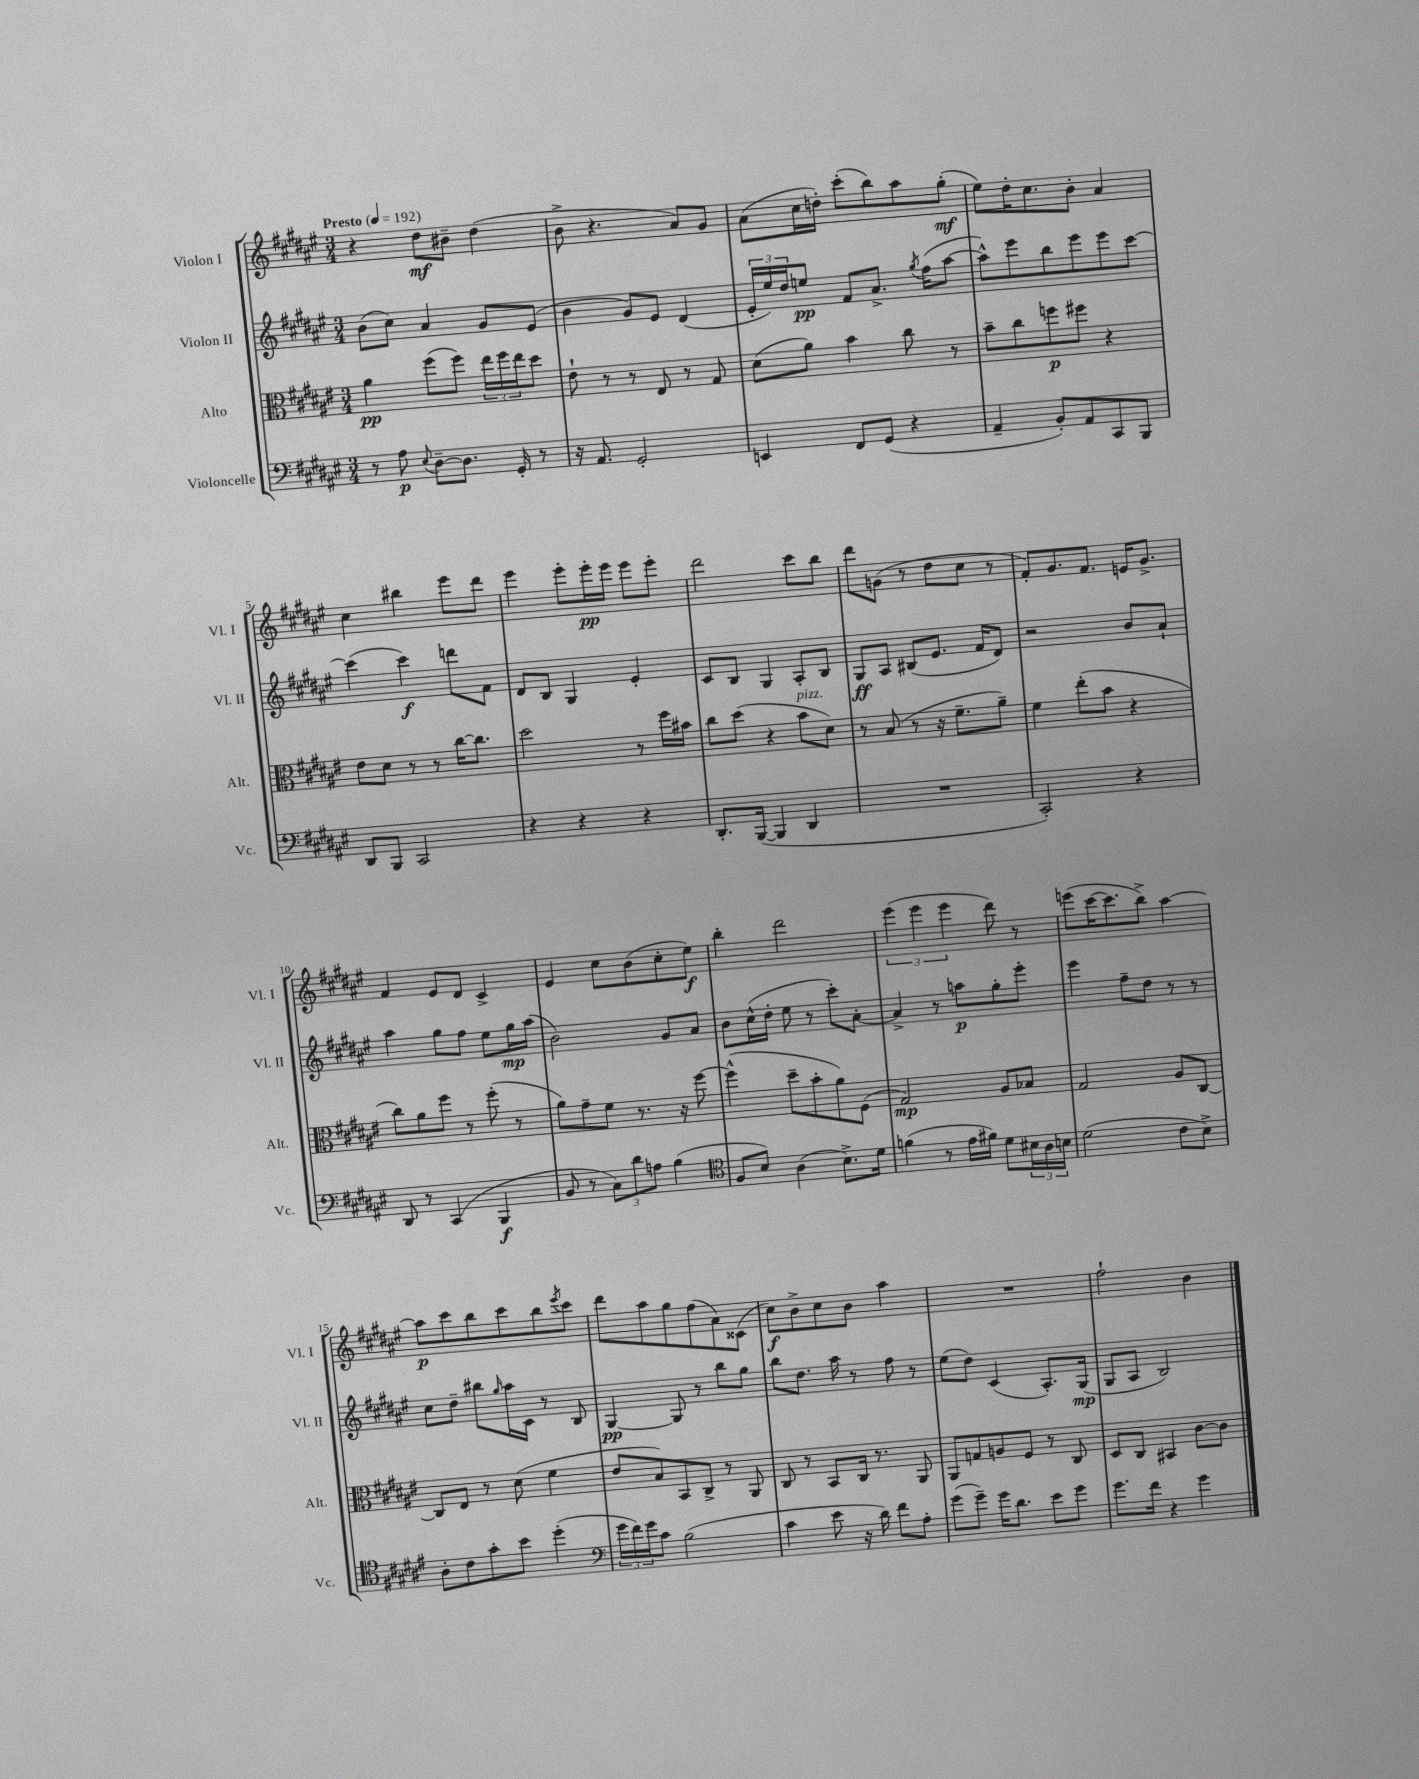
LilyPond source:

<<
\new StaffGroup <<
\new Staff = "s0" \with { instrumentName = "Violon I" shortInstrumentName = "Vl. I" } {
    \clef treble \key fis \major \numericTimeSignature \time 3/4 \tempo "Presto" 4 = 192
    r4 dis''8\mf bis'8-- dis''4( |
    b'8-> r4. ais'8) gis'8 |
    ais'8( cis''16 d''16-.) cis'''8-.( b''8) ais''8 gis''8-.\mf( |
    eis''8) dis''16-. cis''8. b'8-. ais'4 |
    cis''4 bis''4 eis'''8 dis'''8 |
    eis'''4 eis'''8-. eis'''16-.\pp eis'''16 eis'''8 eis'''8-. |
    dis'''2 cis'''8 b''8 |
    dis'''8 g'8( r8 dis''8 cis''8 r8 |
    fis'8-.) gis'8. fis'8. e'16 gis'8.-> |
    fis'4 eis'8 dis'8 cis'4-> |
    eis'4 cis''8 b'8( cis''8-. eis''8\f) |
    b''4-. dis'''2 |
    \tuplet 3/2 { eis'''4( eis'''4 eis'''4 } dis'''8) r8 |
    e'''8( cis'''16~ cis'''8. b''8->) ais''4~ |
    ais''8\p cis'''8 b''8 cis'''8 b''8 \acciaccatura { eis'''8 } cis'''8 |
    dis'''8 ais''8 gis''8 fis''8( ais'8) cisis'8( |
    cis''8\f) b'8-> cis''8 b'8 ais''4 |
    R2. |
    fis''2-! b'4 \bar "|." |
}
\new Staff = "s1" \with { instrumentName = "Violon II" shortInstrumentName = "Vl. II" } {
    \clef treble \key fis \major \numericTimeSignature \time 3/4
    b'8( cis''8) ais'4 gis'8 eis'8( |
    b'4 gis'8) eis'8 dis'4( |
    \tuplet 3/2 { eis'16-. eis''16) dis''16 } e''8\pp fis'8 ais'8.-> \acciaccatura { gis''8 } fis''16( ais''8~ |
    ais''8-^) eis'''8 b''8 eis'''8 eis'''8 cis'''8~ |
    cis'''4( cis'''4\f) d'''8 fis'8 |
    dis'8 b8 gis4 eis'4-. |
    cis'8 b8 gis4 ais8-. b8 |
    gis8\ff ais8 bis8( eis'8. fis'16 dis'8) |
    r2 b'8 ais'8-! |
    ais''4 gis''8 fis''8 eis''8 gis''16\mp ais''16( |
    b'2) gis'8 ais'8 |
    b'8 cis''16-^( dis''16-. eis''8 r8 cis'''8-.) ais'8~-. |
    ais'4-> r8 a''8\p gis''8-. eis'''8-. |
    eis'''4 fis''8-- dis''8 r8 r8 |
    cis''8 dis''8-- bis''8 \grace { gis''16 } ais''16 cis'16 r8 b8 |
    gis4~\pp gis8 r8 b''8 gis''8 |
    b''8 dis''8. ais''16 r8 fis''8 r8 |
    eis''8( dis''8) cis'4( ais8.-.) gis16\mp( |
    gis8 ais8 b2) \bar "|." |
}
\new Staff = "s2" \with { instrumentName = "Alto" shortInstrumentName = "Alt." } {
    \clef alto \key fis \major \numericTimeSignature \time 3/4
    ais'4\pp fis''8( fis''8) \tuplet 3/2 { eis''16 fis''16 eis''16 } dis''8 |
    eis'8-! r8 r8 eis8 r8 gis8 |
    dis'8( ais'8) b'4 cis''8 r8 |
    b'8-- cis''8 f''8\p fis''8 r4 |
    eis'8 dis'8 r8 r8 cis''16~ cis''8. |
    dis''2 r8 fis''16 bis'16 |
    cis''8 dis''8( r4 b'8^\markup { \italic "pizz." } dis'8) |
    r8 b8( r8 r16 fis'8.-- ais'8--) |
    fis'4 eis''8-.( b'8 r4 |
    cis''8) ais'8 fis''8 r8 fis''8-.( r8 |
    ais'8) gis'8-- fis'8 r8. r16 fis''8~ |
    fis''4-^( dis''8-- b'8-. ais'8) fis8( |
    gis2\mp) ais8 bes8 |
    gis2 ais8 cis8~ |
    cis8 eis8 r8 dis'8( fis'4 |
    eis'8 b8) b,8 cis8-> r8 ais,8 |
    cis8 r8 b,8 cis16 r8. ais,8 |
    ais,8 g8 a8 fis8 r8 cis8 |
    dis8 cis8 bis,4 cis'8~ cis'8 \bar "|." |
}
\new Staff = "s3" \with { instrumentName = "Violoncelle" shortInstrumentName = "Vc." } {
    \clef bass \key fis \major \numericTimeSignature \time 3/4
    r8 ais8\p \appoggiatura { eis8 } dis8~-- dis8. gis,16-. r8 |
    r16 ais,8. gis,2-. |
    e,4 fis,8 gis,8( r4 |
    ais,4-- b,8-.) ais,8 cis,8 b,,8 |
    dis,8 b,,8 cis,2 |
    r4 r4 r4 |
    dis,8.-. b,,16~( b,,4 dis,4 |
    R2. |
    cis,2-.) r4 |
    dis,8 r8 cis,4( b,,4\f |
    b,8 r8 \tuplet 3/2 { cis8) dis'8 a8 } b4( |
    \clef tenor fis8 b8) ais4( b8.->) dis'16 |
    f'4( r8 eis'16 fis'16) dis'8 \tuplet 3/2 { bis16 ais16 b16 } |
    dis'2( cis'8 b8->) |
    ais8-. cis'8 gis'8-. b'8 dis''4-.( |
    \clef bass \tuplet 3/2 { gis'16 fis'16) gis'16 } cis'8 b2( |
    cis'4 eis'8 r16 dis'16) fis'8 ais8-. |
    gis'8( gis'8--) gis'16 dis'8. eis'8 gis'8 |
    gis'8. fis'16 r4 gis'4 \bar "|." |
}
>>
>>
